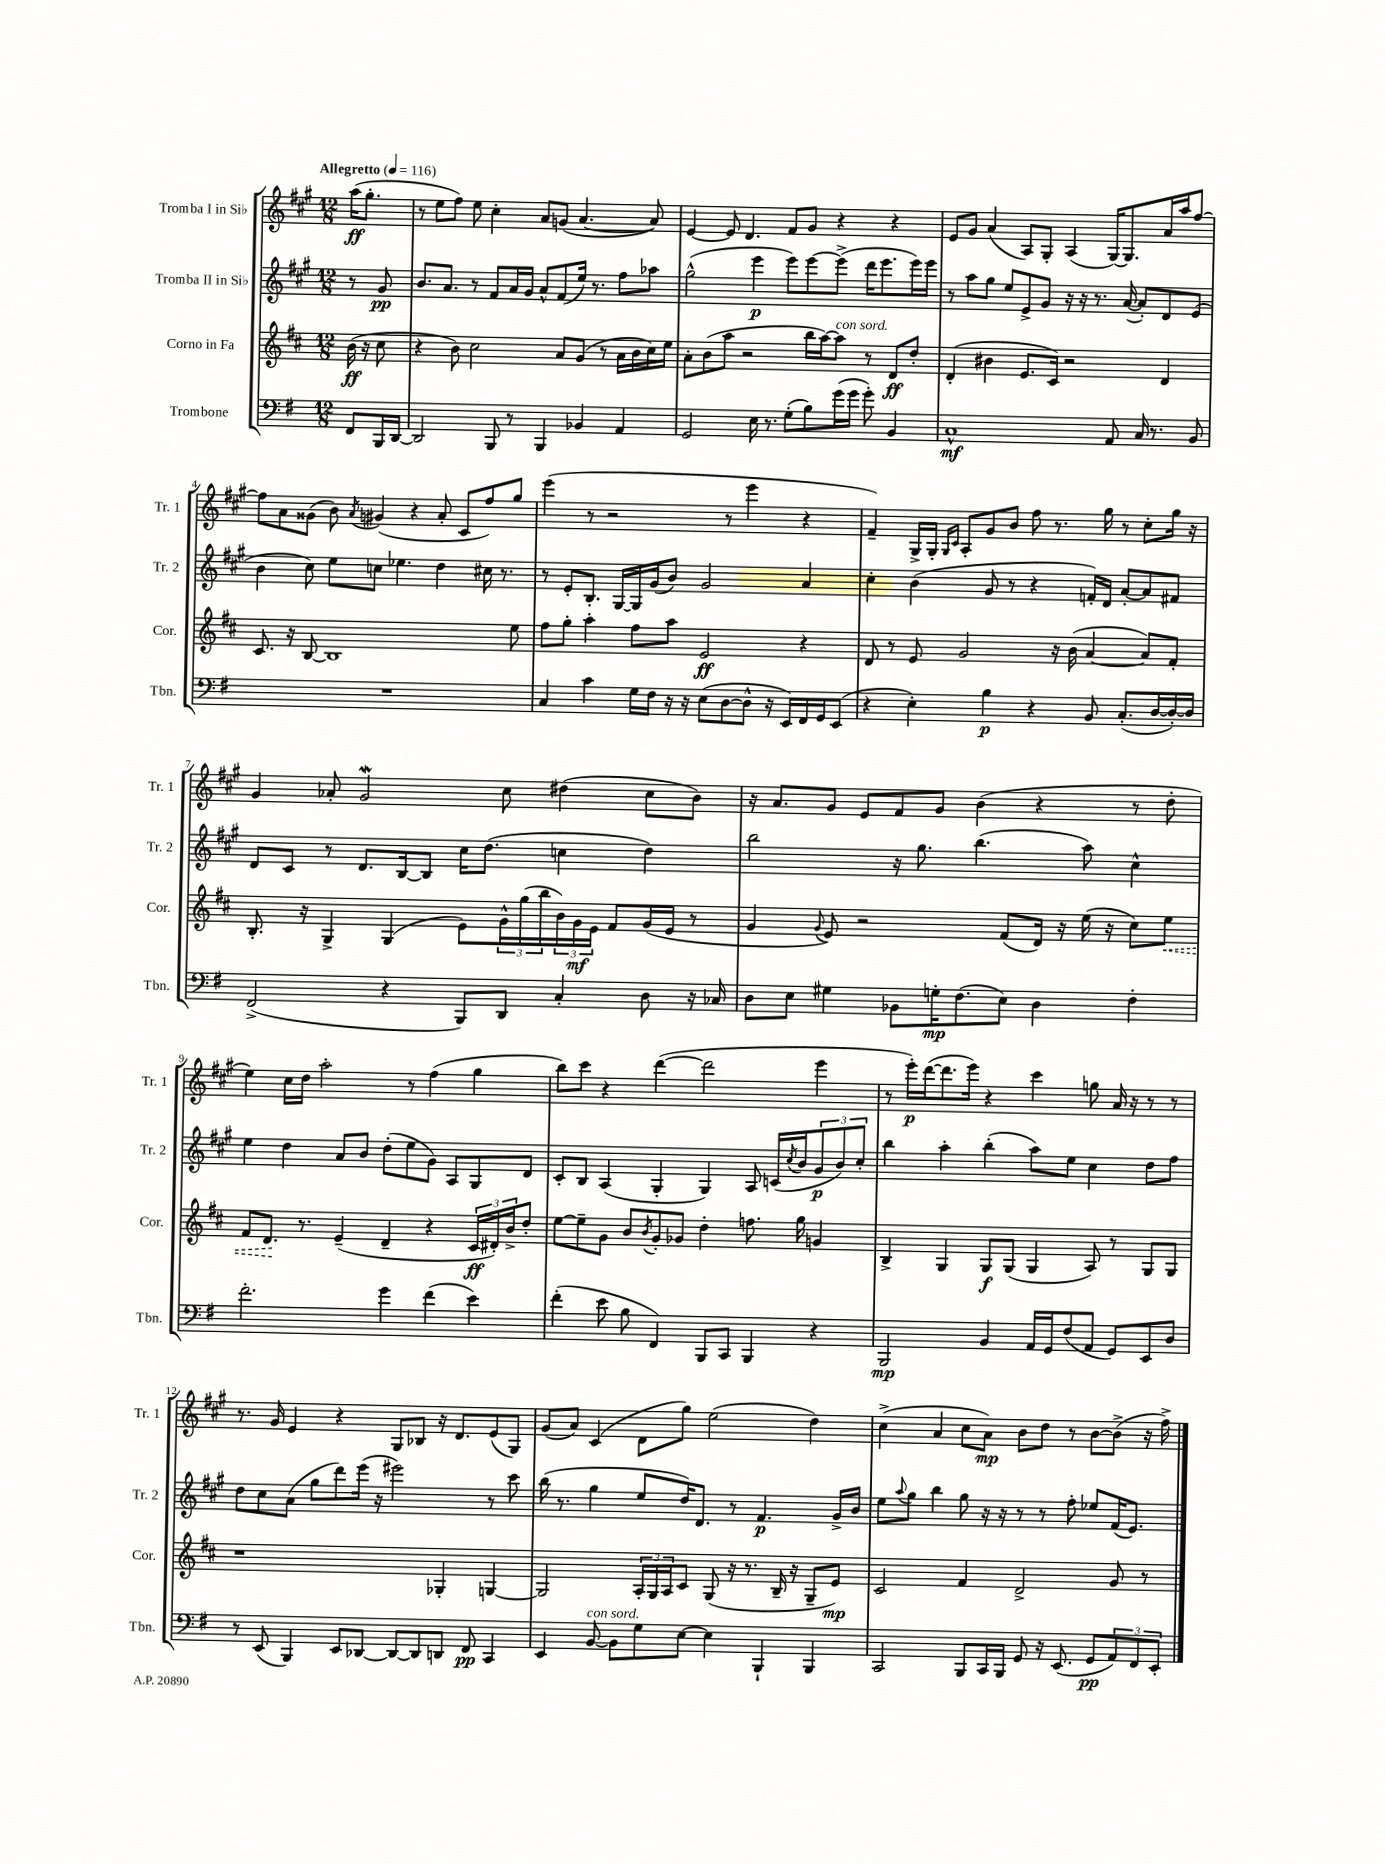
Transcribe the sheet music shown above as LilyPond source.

<<
\new StaffGroup <<
\new Staff = "s0" \with { instrumentName = "Tromba I in Sib" shortInstrumentName = "Tr. 1" } {
    \clef treble \key a \major \numericTimeSignature \time 12/8 \partial 4 \tempo "Allegretto" 4 = 116
    a''16\ff( gis''8.-. |
    r8 e''8 fis''8) e''8 cis''4-. a'8 g'8( a'4.~ a'8) |
    e'4~ e'8 d'4. fis'8 gis'8 r4 r4 |
    e'8 gis'8 a'4( a8) gis8-. a4( gis16~) gis8. a'16 a''16 fis''8~ |
    fis''8 a'8 gisis'8( b'8) \acciaccatura { a'8 } gis'4( r4 a'8-. cis'8 fis''8) gis''8 |
    e'''4( r8 r2 r8 e'''4 r4 |
    fis'4--) gis16-> gis16-. \grace { gis16 cis'16 } a8-. gis'8 b'8 fis''8 r8. gis''16 r8 cis''8-. gis''16 r16 |
    gis'4 aes'8-. gis'2\mordent cis''8 dis''4( cis''8 b'8) |
    r16 a'8. gis'8 e'8 fis'8 gis'8 b'4( r4 r8 d''8-. |
    e''4) cis''16 d''16 a''2-. r8 fis''4( gis''4 |
    b''8) cis'''8 r4 d'''4~( d'''2 e'''4 |
    r8 e'''16-.\p) d'''16~( d'''8. e'''16) r4 cis'''4 g''8 a'16 r16 r8 r8 |
    r8. gis'16 e'4 r4 gis8 bes8 r16 d'8. e'8( gis8) |
    gis'8( a'8) cis'4( d'8 gis''8) e''2( d''4) |
    cis''4->( a'4 cis''8 a'8\mp) b'8 d''8 r8 b'8~ b'8->( r16 fis''16->) \bar "|." |
}
\new Staff = "s1" \with { instrumentName = "Tromba II in Sib" shortInstrumentName = "Tr. 2" } {
    \clef treble \key a \major \numericTimeSignature \time 12/8 \partial 4
    r8 gis'8\pp |
    b'8. a'8. r8 fis'8 a'16 gis'16 a'8-^ fis'8( e''16) r8. fis''8 aes''8 |
    gis''2-^( e'''4\p e'''8) e'''8~ e'''8->( d'''16 e'''8. e'''16) e'''16 |
    r8 a''8 gis''8 e''8 e'8-> gis'8 r16 r16 r8. a'16~( a'8-.) d'8 e'8( |
    b'4 cis''8) e''8 c''8 ees''4. d''4 cis''16 r8. |
    r8 e'8-. b8.-. gis16~ gis16 gis'16( b'8) gis'2 a'4 |
    cis''4-. b'4( gis'8 r8 r4 f'16-.) d'16 a'8~-. a'8 fis'8 |
    d'8 cis'8 r8 d'8. b16~ b8 cis''16 d''8.( c''4 d''4) |
    b''2 r16 gis''8. b''4.( a''8) cis''4-^ |
    e''4 d''4 a'8 b'8 d''8-.( e''8 gis'8) a8 gis8 d'8 |
    cis'8-. b8 a4( gis4-. gis4) a8 c'16( \acciaccatura { cis''8 } b'16 \tuplet 3/2 { gis'8\p b'8) cis''8-. } |
    b''4 a''4-. b''4-.( a''8) e''8 cis''4 d''8 fis''8 |
    d''8 cis''8 a'8( gis''8 d'''8) e'''16( r16 eis'''2) r8 cis'''8 |
    b''16( r8. gis''4 e''8 d''16) d'8. r8 fis'4.\p gis'16-> b'16 |
    e''8 \appoggiatura { a''8 } gis''8 b''4 gis''8 r16 r16 r8 r8 fis''8-. ees''8 fis'16( e'8.) \bar "|." |
}
\new Staff = "s2" \with { instrumentName = "Corno in Fa" shortInstrumentName = "Cor." } {
    \clef treble \key d \major \numericTimeSignature \time 12/8 \partial 4
    b'16\ff( r16 cis''8 |
    r4 b'8) cis''2 a'8 g'8( r8 a'16 b'16 cis''16) e''16 |
    a'8-. b'8( a''8 r2 b''16 a''16~) a''8^\markup { \italic "con sord." } r8 d'8\ff d''8-. |
    d'4-.( bis'4 e'8. cis'16) r2 d'4 |
    cis'8. r16 b8~ b1 e''8 |
    fis''8 g''8-. a''4-. fis''8 a''8 e'2\ff r4 |
    d'8 r8 e'8 g'2 r16 b'16( a'4~ a'8) fis'8-. |
    b8.-. r16 g4-> g4( e'8) \tuplet 3/2 { g'16-^ g''16( b''16 } \tuplet 3/2 { b'16) g'16\mf e'16 } fis'8 g'16( e'16 r8 |
    g'4 \appoggiatura { g'8 } e'8) r2 fis'8( d'16) r16 e''16( r16 cis''8) \once \override Hairpin.style = #'dashed-line e''8\< |
    fis'8 d'8.\! r8. e'4--( d'4-- r4 \tuplet 3/2 { cis'16\ff dis'16-.) b'16-> } d''8-. |
    e''8~ e''8-- g'8 b'8 \acciaccatura { b'8 } g'8-. ges'8 d''4-. f''8. g''16 g'4 |
    b4-> g4 g8\f g8( g4 a8) r8 g8 g8 |
    r1 ges4-. g4~ |
    g2 \tuplet 3/2 { a16-. g16 a16 } cis'8 g8( r16 r8. b16-- r16 g8-- e'8\mp) |
    cis'2 fis'4 d'2-> g'8 r8 \bar "|." |
}
\new Staff = "s3" \with { instrumentName = "Trombone" shortInstrumentName = "Tbn." } {
    \clef bass \key g \major \numericTimeSignature \time 12/8 \partial 4
    fis,8 b,,16 d,16~ |
    d,2 b,,8 r8 b,,4 bes,4 a,4 |
    g,2 e16 r8. g8-.( b8) g'16( g'16 g'8-.) b,4 |
    c1-^\mf a,8 c16 r8. b,8 |
    R1. |
    c4 c'4 g16 fis16 r16 r16 e8( d8~ d8-^ r16 e,16) fis,16 g,16 e,8( |
    r4 e4-.) b4\p r4 b,8 c8.-.( d16~ d16~-.) d16 |
    fis,2->( r4 b,,8) d,8 c4-. d8 r16 ces16 |
    d8 e8 gis4 bes,8 g16-.\mp fis8.( e8) d4 fis4-. |
    fis'2.-. g'4 fis'4( e'4) |
    fis'4-.( e'8 b8 fis,4) b,,8 c,8 b,,4 r4 |
    b,,2\mp b,4 a,16 g,16 fis8( a,8 g,8) e,8 d8 |
    r8 e,8( b,,4) e,8 des,8~ des,8~ des,8 d,8 fis,8\pp c,4 |
    e,4 b,8~^\markup { \italic "con sord." } b,8 g8 e8~ e4 b,,4-! b,,4 |
    c,2 b,,8 c,16 b,,16 g,8 r16 e,8.( g,8\pp \tuplet 3/2 { a,8) fis,8 e,8-. } \bar "|." |
}
>>
>>
